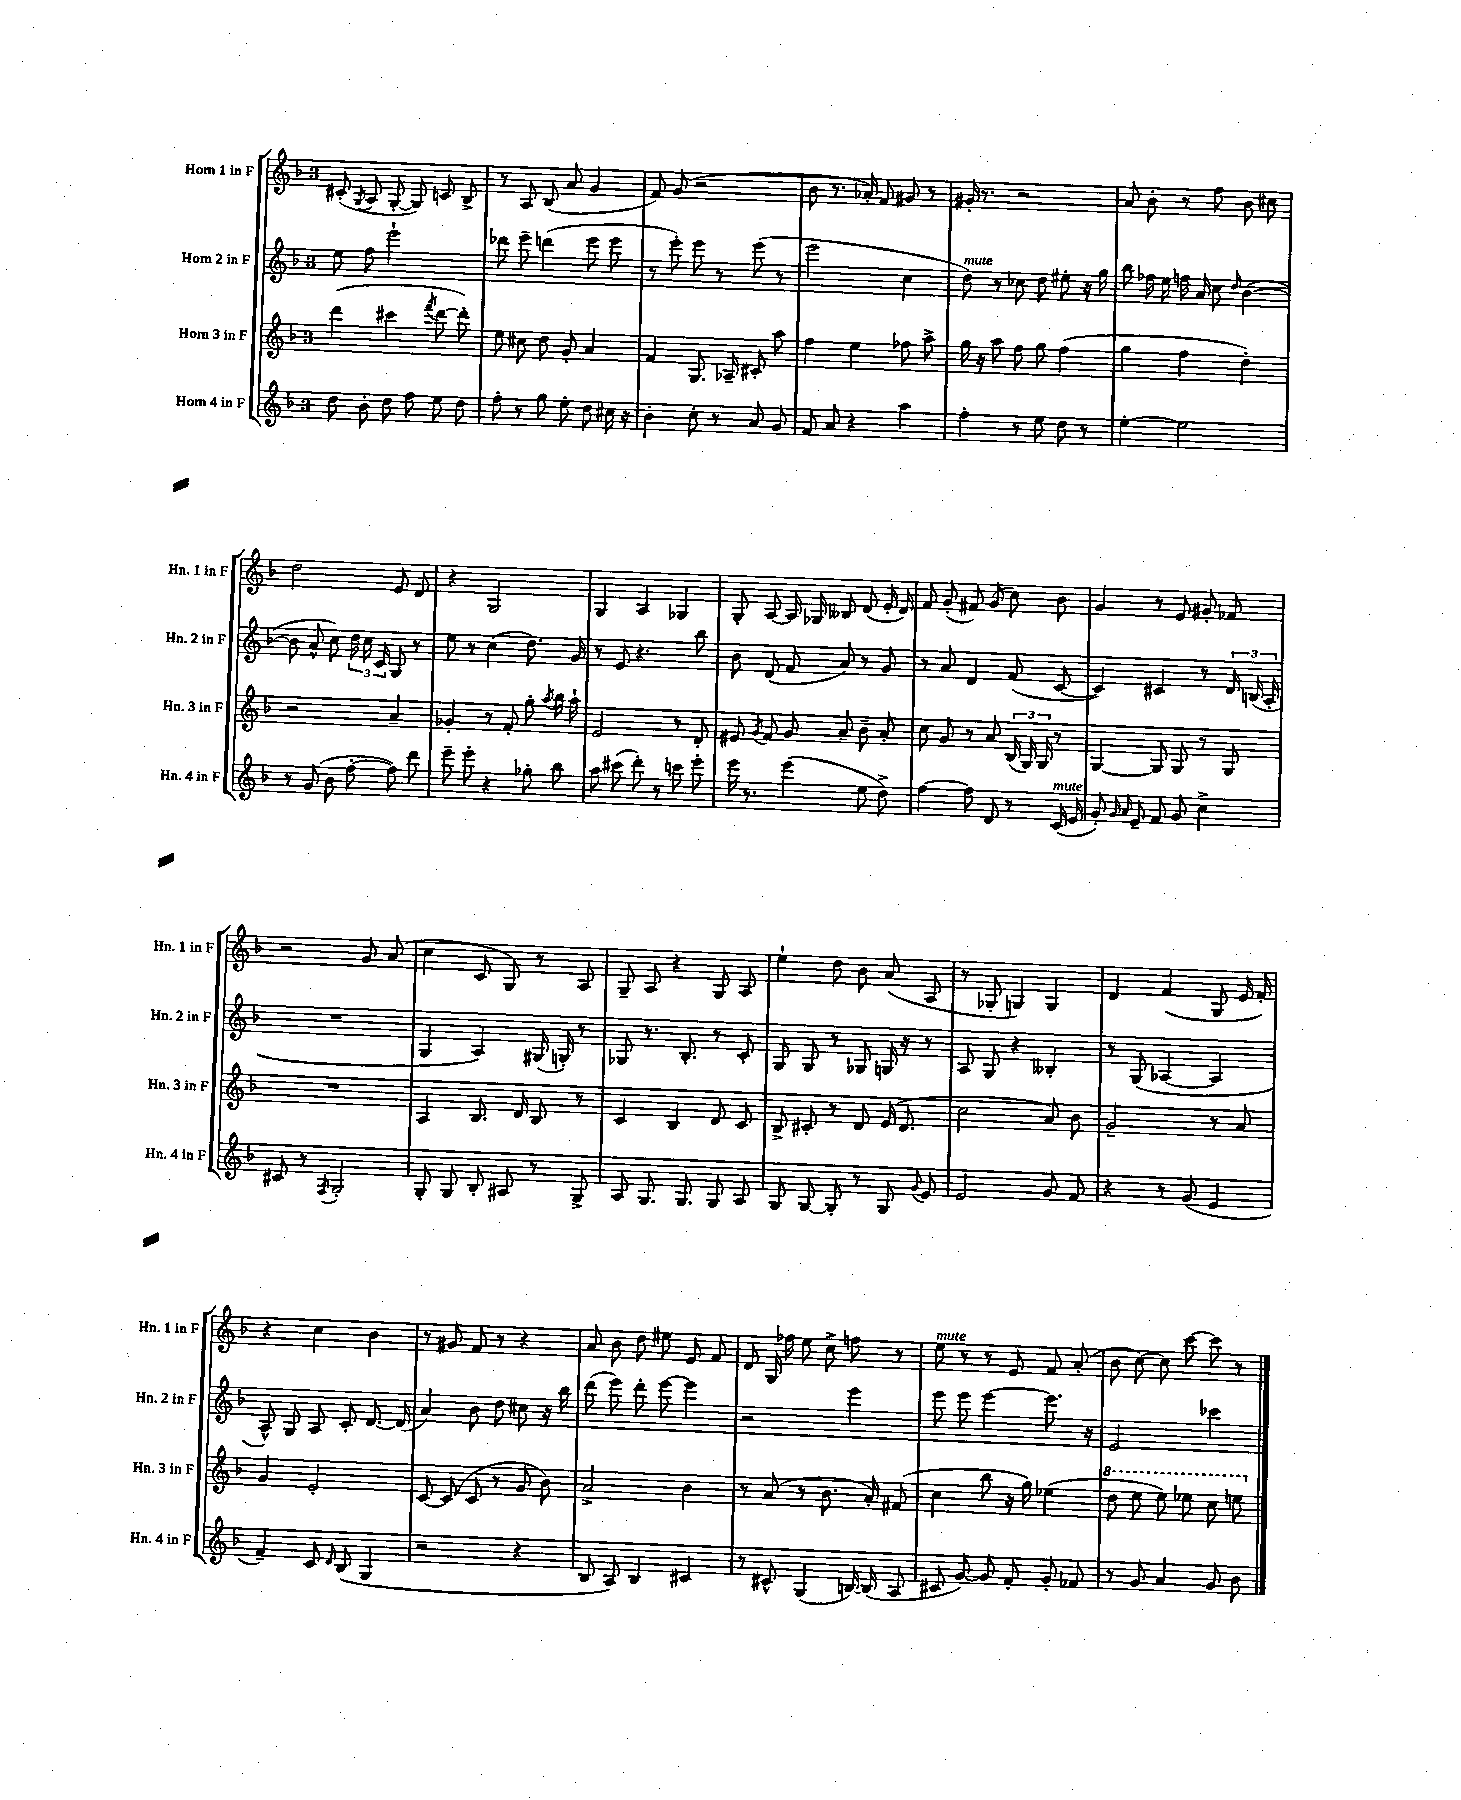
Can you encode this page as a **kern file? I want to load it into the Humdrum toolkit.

**kern	**kern	**kern	**kern
*staff4	*staff3	*staff2	*staff1
*clefG2	*clefG2	*clefG2	*clefG2
*k[b-]	*k[b-]	*k[b-]	*k[b-]
*M3/4	*M3/4	*M3/4	*M3/4
8dd\	(4ddd\	8ee\	(8c#'/
.	.	.	8qG/
8b-'\	.	8ff\	8A/
8dd\	4ccc#\	2eee`\	[8G'/
8ff\	.	.	8G/])
.	8qfff/	.	.
8ee\	[8ddd\	.	8c/
8dd\	8ddd'\])	.	8B-^/
=	=	=	=
8ff'\	8ee\	8ddd-\	8r
8r	8cc#\	8eee~\	8A/
8gg\	8dd\	(4ddd\	(8B-/
8ee'\	8g'/	.	8a/
8dd\	4a/	8eee\	4g/
16cc#\	.	8eee\	.
16r	.	.	.
=	=	=	=
4b-'\	4f/	8r	8f/)
.	.	8eee'\)	(8g/
8cc'\	8.G/	8eee\	2r
8r	.	8r	.
.	16A-~/	.	.
8a/	8c#'/	(8eee\	.
8g/	8aa\	8r	.
=	=	=	=
8f/	4ff\	2eee\	8b-\
8a/	.	.	8.r
4r	4ee\	.	.
.	.	.	16a-'/)
.	.	.	8f/
4aa\	8ff-\	4cc\	8g#/
.	8aa^\	.	8r
=	=	=	=
4ff'\	16gg\	8dd\)	16g#'/
.	16r	.	8.r
.	8aa\	8r	.
8r	8ff\	8cc-\	2r
8ee\	8gg\	8dd\	.
8dd\	(4ff\	8ee#'\	.
8r	.	16r	.
.	.	16gg\	.
=	=	=	=
[4ee'\	4gg\	8bb-\	8a/
.	.	16ff-\	8b-'\
.	.	16ee\	.
2ee\]	4ff\	16ff\	8r
.	.	16a/	.
.	.	8cc\	8ff\
.	.	16qqdd/	.
.	4dd'\)	([4b-\	8b-\
.	.	.	8cc#\
=	=	=	=
8r	2r	8b-\]	2dd\
(8g/	.	8a^^/	.
8b-\	.	8cc\)	.
[8ff'\	.	24dd\	.
.	.	24cc\	.
.	.	24c/	.
8ff\])	4a~/	8G/	8e/
8ddd\	.	8r	8d/
=	=	=	=
8eee~\	4g-'/	8ee\	4r
8eee'\	.	8r	.
4r	8r	(4cc\	2G/
.	8f'/	.	.
8gg-'\	8gg'\	8.dd\)	.
.	8qaa/	.	.
8bb-\	16bb-\	.	.
.	16aa`\	16g/	.
=	=	=	=
8aa\	2e/	8r	4G/
(8ccc#\	.	8e/	.
8ddd'\)	.	4.r	4A/
8r	.	.	.
8ccc\	8r	.	4G-/
8eee'\	8d'/	8bb-\	.
=	=	=	=
16eee\	8e#/	8b-\	8G'/
8.r	.	.	.
.	8qg/	.	.
.	8f/	(8d/	[8A/
(4eee\	8g/	8f/	16A/]
.	.	.	16G-/
.	8a~/	8a/)	8B--/
8ee\	8b-~\	8r	(8d/
8dd^\)	8a'/	8g/	16e'/
.	.	.	16d/)
=	=	=	=
[4ff\	8cc\	8r	8f/
.	8g/	8a/	(8g'/
8ff\]	8r	4d/	8f#/)
8d/	8a/	.	(8g/
8r	(24B-/	(8f/	8cc\)
.	24G/)	.	.
.	24G/	.	.
(16c/	8r	[8c/	8b-\
16e/	.	.	.
=	=	=	=
8g'/)	[4G/	4c/])	4g/
16qqg/	.	.	.
16qqa/	.	.	.
8e~/	.	.	.
8f/	8G/]	4c#/	8r
8g/	8G/	.	8e/
4cc^\	8r	8r	8g#'/
.	8G/	24d/	8f-/
.	.	(24B/	.
.	.	24A'/	.
=	=	=	=
8c#/	2.r	2.r	2r
8r	.	.	.
8qF/	.	.	.
2G'/	.	.	.
.	.	.	8g/
.	.	.	(8a/
=	=	=	=
8G'/	4A/	4G/	4cc\
8G/	.	.	.
8B-'/	8.B-/	4A/)	8c/
8A#/	.	.	8G/)
.	16d/	.	.
8r	8B-/	(16G#/	8r
.	.	16G'/)	.
8G^/	8r	8r	8A/
=	=	=	=
8A/	4c/	8G-/	8G~/
8.G/	.	8.r	8A/
.	4B-/	.	4r
8.G/	.	8.B-'/	.
8G/	8d/	8r	8G/
8A/	8c/	8c'/	8A/
=	=	=	=
8G/	8B-^/	8G/	4ee`\
[8G/	8c#'/	8G/	.
8G'/]	8r	8r	8dd\
8r	8d/	8G-/	8b-\
8G/	(16e/	16G/	(8a/
.	8.d/	16r	.
8qqg/	.	.	.
8e/	.	8r	8A/
=	=	=	=
2e/	2cc\	8A/	8r
.	.	8G/	8G-'/
.	.	4r	4G/)
8g/	8a/)	4B--'/	4G/
8f/	8b-\	.	.
=	=	=	=
4r	2g~/	8r	4d/
.	.	(8G/	.
8r	.	[4A-/	(4f/
(8g/	.	.	.
4e/	8r	4A-/]	8G/
.	8a/	.	16e/
.	.	.	16f'/)
=	=	=	=
4f~/)	4g/	8A^^/)	4r
.	.	8G/	.
8c/	2e'/	8A/	4cc\
16qqd/	.	.	.
(8B-/	.	8c'/	.
4G/	.	[8.d/	4b-\
.	.	(16d/]	.
=	=	=	=
2r	[8c/	4a/)	8r
.	(8c/]	.	8g#/
.	8c/	8b-\	8f/
.	8r	8dd\	8r
4r	8g/	8cc#\	4r
.	8b-\)	16r	.
.	.	16bb-\	.
=	=	=	=
8B-/	2a^/	(8ddd\	8a/
8A/)	.	8eee\)	8b-\
4B-/	.	8ddd'\	8dd\
.	.	[8eee\	8ee#\
4c#/	4b-\	4eee\]	8e/
.	.	.	8f/
=	=	=	=
8r	8r	2r	8d/
8c#^^/	(8a/	.	16G/
.	.	.	16ff-\
(4G/	8r	.	8ee\
.	8.b-\	.	8cc^\
[16B/)	.	4eee\	8ff\
(16B/]	16a'/)	.	.
8A/	(8f#/	.	8r
=	=	=	=
8c#/	4cc\	8eee\	8ee\
[8g/)	.	8eee\	8r
8g/]	8bb-\	[4eee\	8r
8f'/	16r	.	8e/
.	16gg\)	.	.
8g'/	(4ee-\	8.eee\]	8f/
8f-/	.	.	(8a'/
.	.	16r	.
=	=	=	=
8r	8ddd\	2e/	8b-\
8g/	8eee\	.	[8cc\)
4a/	8eee\)	.	8cc\]
.	8eee-\	.	[8ccc\
8g/	8ccc\	4ccc-\	8ccc\]
8b-\	8eee\	.	8r
==	==	==	==
*-	*-	*-	*-
